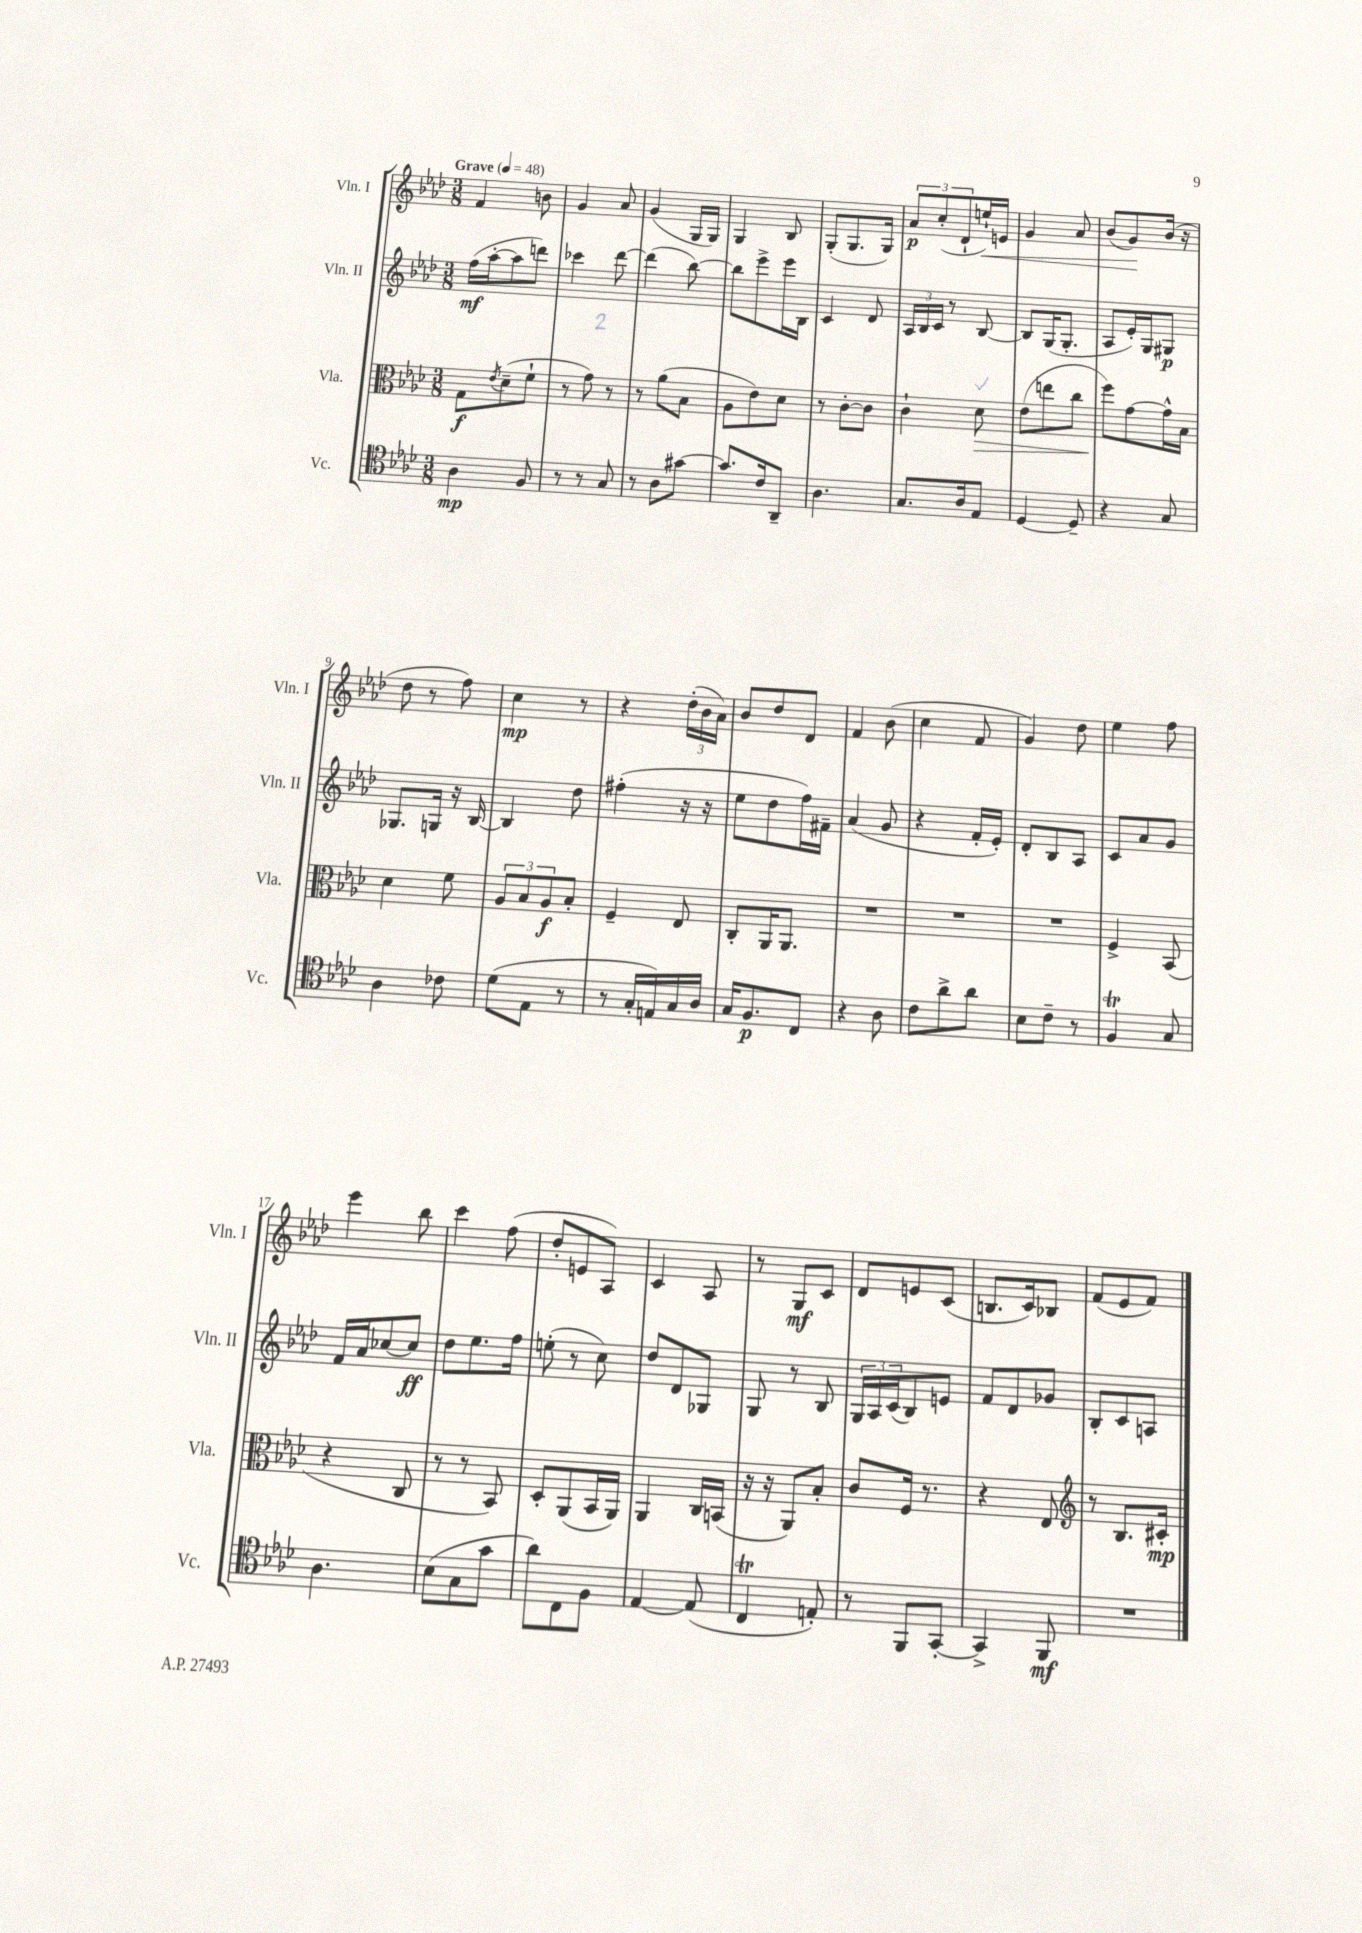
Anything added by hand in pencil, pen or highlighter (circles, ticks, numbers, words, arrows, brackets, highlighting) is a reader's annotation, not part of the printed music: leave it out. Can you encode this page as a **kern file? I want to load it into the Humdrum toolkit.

**kern	**dynam	**kern	**dynam	**kern	**dynam	**kern	**dynam
*part4	*part4	*part3	*part3	*part2	*part2	*part1	*part1
*staff4	*staff4	*staff3	*staff3	*staff2	*staff2	*staff1	*staff1
*I"Vc.	*	*I"Vla.	*	*I"Vln. II	*	*I"Vln. I	*
*I'Vc.	*	*I'Vla.	*	*I'Vln. II	*	*I'Vln. I	*
*clefC4	*	*clefC3	*	*clefG2	*	*clefG2	*
*k[b-e-a-d-]	*	*k[b-e-a-d-]	*	*k[b-e-a-d-]	*	*k[b-e-a-d-]	*
*M3/8	*	*M3/8	*	*M3/8	*	*M3/8	*
*MM48	*	*MM48	*	*MM48	*	*MM48	*
=1	=1	=1	=1	=1	=1	=1	=1
!	!	!	!	!	!	!LO:TX:a:B:t=Grave	!
4A-\	mp	8G\L	f	(16ff\LL	mf	4f/	.
.	.	.	.	[16aa-'\J	.	.	.
.	.	8qe-/	.	.	.	.	.
.	.	(8d-~\	.	8aa-\]	.	.	.
8F/	.	8f`\J	.	8dddn\J)	.	8bn\	.
=2	=2	=2	=2	=2	=2	=2	=2
8r	.	8r	.	4ccc-X\	.	4g/	.
8r	.	8g\)	.	.	.	.	.
8G/	.	8r	.	[8ddd-\	.	8a-/	.
=3	=3	=3	=3	=3	=3	=3	=3
8r	.	8r	.	(4ddd-\]	.	(4g/	.
8A-\L	.	(8a-\L	.	.	.	.	.
[8g#X\J	.	8B-\J	.	[8bb-\)	.	16G/LL	.
.	.	.	.	.	.	16G/JJ)	.
=4	=4	=4	=4	=4	=4	=4	=4
8.g#/L]	.	8A-\L	.	8bb-\L]	.	4G/	.
.	.	8e-\)	.	8eee-^\	.	.	.
16c/k	.	.	.	.	.	.	.
8AA-~/J	.	8d-\J	.	16eee-\L	.	8B-/	.
.	.	.	.	16B-\JJ	.	.	.
=5	=5	=5	=5	=5	=5	=5	=5
4.A-\	.	8r	.	4c/	.	(8G'/L	.
.	.	[8c'\L	.	.	.	8.G/	.
.	.	8c\J]	.	8d-/	.	.	.
.	.	.	.	.	.	16G/Jk)	.
=6	=6	=6	=6	=6	=6	=6	=6
8.G/L	.	4c`\	.	24A-/LL	.	12a-/L	p
.	.	.	.	24B-/	.	.	.
.	.	.	.	24c/JJ	.	(12cc'/	.
.	.	.	.	8r	.	.	.
.	.	.	.	.	.	12d-`/	.
16A-/k	.	.	.	.	.	.	.
!	!	!	!LO:HP:b	!	!	!	!LO:HP:b
8E-/J	.	8d-\	>	[8B-/	.	16een`/L)	<
.	.	.	.	.	.	16en/JJ	.
=7	=7	=7	=7	=7	=7	=7	=7
[4D-/	.	(8e-\L	.	8B-/L]	.	4g/	.
.	.	8een\	.	(16G/K	.	.	.
.	.	.	.	8.G'/J	.	.	.
8D-~/]	.	8cc\J	.	.	.	8a-/	.
=8	=8	=8	=8	=8	=8	=8	=8
4r	.	8ff\L)	.	8A-/L	.	(8b-/L	.
.	.	[8g\	]	16e-'/L)	.	8g/)	.
.	.	.	.	16G/J	.	.	.
8G/	.	16g^^\L]	.	8G#X/J	p	(16b-/Jk	[
.	.	16B-\JJ	.	.	.	16r	.
!!LO:LB:g=z
=9	=9	=9	=9	=9	=9	=9	=9
4A-\	.	4d-\	.	8.G-X/L	.	8dd-\	.
.	.	.	.	.	.	8r	.
.	.	.	.	16Gn/Jk	.	.	.
8c-X\	.	8f\	.	16r	.	8ff\)	.
.	.	.	.	[16B-/	.	.	.
=10	=10	=10	=10	=10	=10	=10	=10
(8d-\L	.	12A-/L	.	4B-/]	.	4cc\	mp
.	.	12B-/	.	.	.	.	.
8E-\J	.	.	.	.	.	.	.
.	.	12A-/	f	.	.	.	.
8r	.	8B-'/J	.	8dd-\	.	8r	.
=11	=11	=11	=11	=11	=11	=11	=11
8r	.	4F~/	.	(4ff#X'\	.	4r	.
16G'/LL	.	.	.	.	.	.	.
16En/)	.	.	.	.	.	.	.
16G/	.	8E-/	.	16r	.	(24dd-'\LL	.
.	.	.	.	.	.	24b-\	.
16A-/JJ	.	.	.	16r	.	.	.
.	.	.	.	.	.	24a-\JJ)	.
=12	=12	=12	=12	=12	=12	=12	=12
16G/KL	.	8C'/L	.	8ee-\L	.	8b-/L	.
8.F/	p	.	.	.	.	.	.
.	.	16AA-/K	.	8dd-\	.	8dd-/	.
.	.	8.AA-/J	.	.	.	.	.
8C/J	.	.	.	16ff\L)	.	8d-/J	.
.	.	.	.	16f#X~\JJ	.	.	.
=13	=13	=13	=13	=13	=13	=13	=13
4r	.	4.r	.	(4a-/	.	4f/	.
8A-\	.	.	.	8g/	.	(8b-\	.
=14	=14	=14	=14	=14	=14	=14	=14
8c\L	.	4.r	.	4r	.	4cc\	.
8a-^\	.	.	.	.	.	.	.
8a-\J	.	.	.	16f'/LL	.	8f/	.
.	.	.	.	16e-'/JJ)	.	.	.
=15	=15	=15	=15	=15	=15	=15	=15
8B-\L	.	4.r	.	8d-'/L	.	4g/)	.
8c~\J	.	.	.	8B-/	.	.	.
8r	.	.	.	8A-/J	.	8dd-\	.
=16	=16	=16	=16	=16	=16	=16	=16
4FT/	.	4F^/	.	8c/L	.	4ee-\	.
.	.	.	.	8a-/	.	.	.
8G/	.	(8BB-/	.	8g/J	.	8ff\	.
!!LO:LB:g=z
=17	=17	=17	=17	=17	=17	=17	=17
4.A-\	.	4r	.	16f/LL	.	4eee-\	.
.	.	.	.	16a-/J	.	.	.
.	.	.	.	[8cc-X/	.	.	.
.	.	8C/	.	8cc-/J]	ff	8bb-\	.
=18	=18	=18	=18	=18	=18	=18	=18
(8B-\L	.	8r	.	8dd-\L	.	4ccc\	.
8G\	.	8r	.	8.ee-\	.	.	.
8g\J	.	8BB-/)	.	.	.	(8ff\	.
.	.	.	.	16ff\Jk	.	.	.
=19	=19	=19	=19	=19	=19	=19	=19
8a-\L)	.	8D-'/L	.	(8een'\	.	8dd-'/L	.
8C\	.	(8AA-/	.	8r	.	8en/	.
8F\J	.	16BB-/L	.	8cc\)	.	8A-/J)	.
.	.	16AA-/JJ)	.	.	.	.	.
=20	=20	=20	=20	=20	=20	=20	=20
[4E-/	.	4AA-/	.	8dd-/L	.	4c/	.
.	.	.	.	8d-/	.	.	.
(8E-/]	.	16C/LL	.	8G-X/J	.	8A-/	.
.	.	(16BBn/JJ	.	.	.	.	.
=21	=21	=21	=21	=21	=21	=21	=21
4Ct/	.	16r	.	8G/	.	8r	.
.	.	16r	.	.	.	.	.
.	.	8AA-/L)	.	8r	.	8G/L	mf
8En'/)	.	8B-'/J	.	8B-/	.	8c/J	.
=22	=22	=22	=22	=22	=22	=22	=22
8r	.	8c/L	.	24G/LL	.	8d-/L	.
.	.	.	.	24A-/	.	.	.
.	.	.	.	(24c/J	.	.	.
8FF/L	.	16F/Jk	.	8B-/)	.	8en/	.
.	.	8.r	.	.	.	.	.
[8GG'/J	.	.	.	8en/J	.	(8c/J	.
=23	=23	=23	=23	=23	=23	=23	=23
4GG^/]	.	4r	.	8f/L	.	8.Bn/L	.
.	.	.	.	8d-/	.	.	.
.	.	.	.	.	.	16c/k)	.
8FF/	mf	8E-/	.	8g-X/J	.	8B-X/J	.
=24	=24	=24	=24	=24	=24	=24	=24
*	*	*clefG2	*	*	*	*	*
4.r	.	8r	.	8B-'/L	.	(8f/L	.
.	.	8.B-/L	.	8c/	.	8e-/	.
.	.	.	.	8An/J	.	8f/J)	.
.	.	16c#X'/Jk	mp	.	.	.	.
==	==	==	==	==	==	==	==
*-	*-	*-	*-	*-	*-	*-	*-
